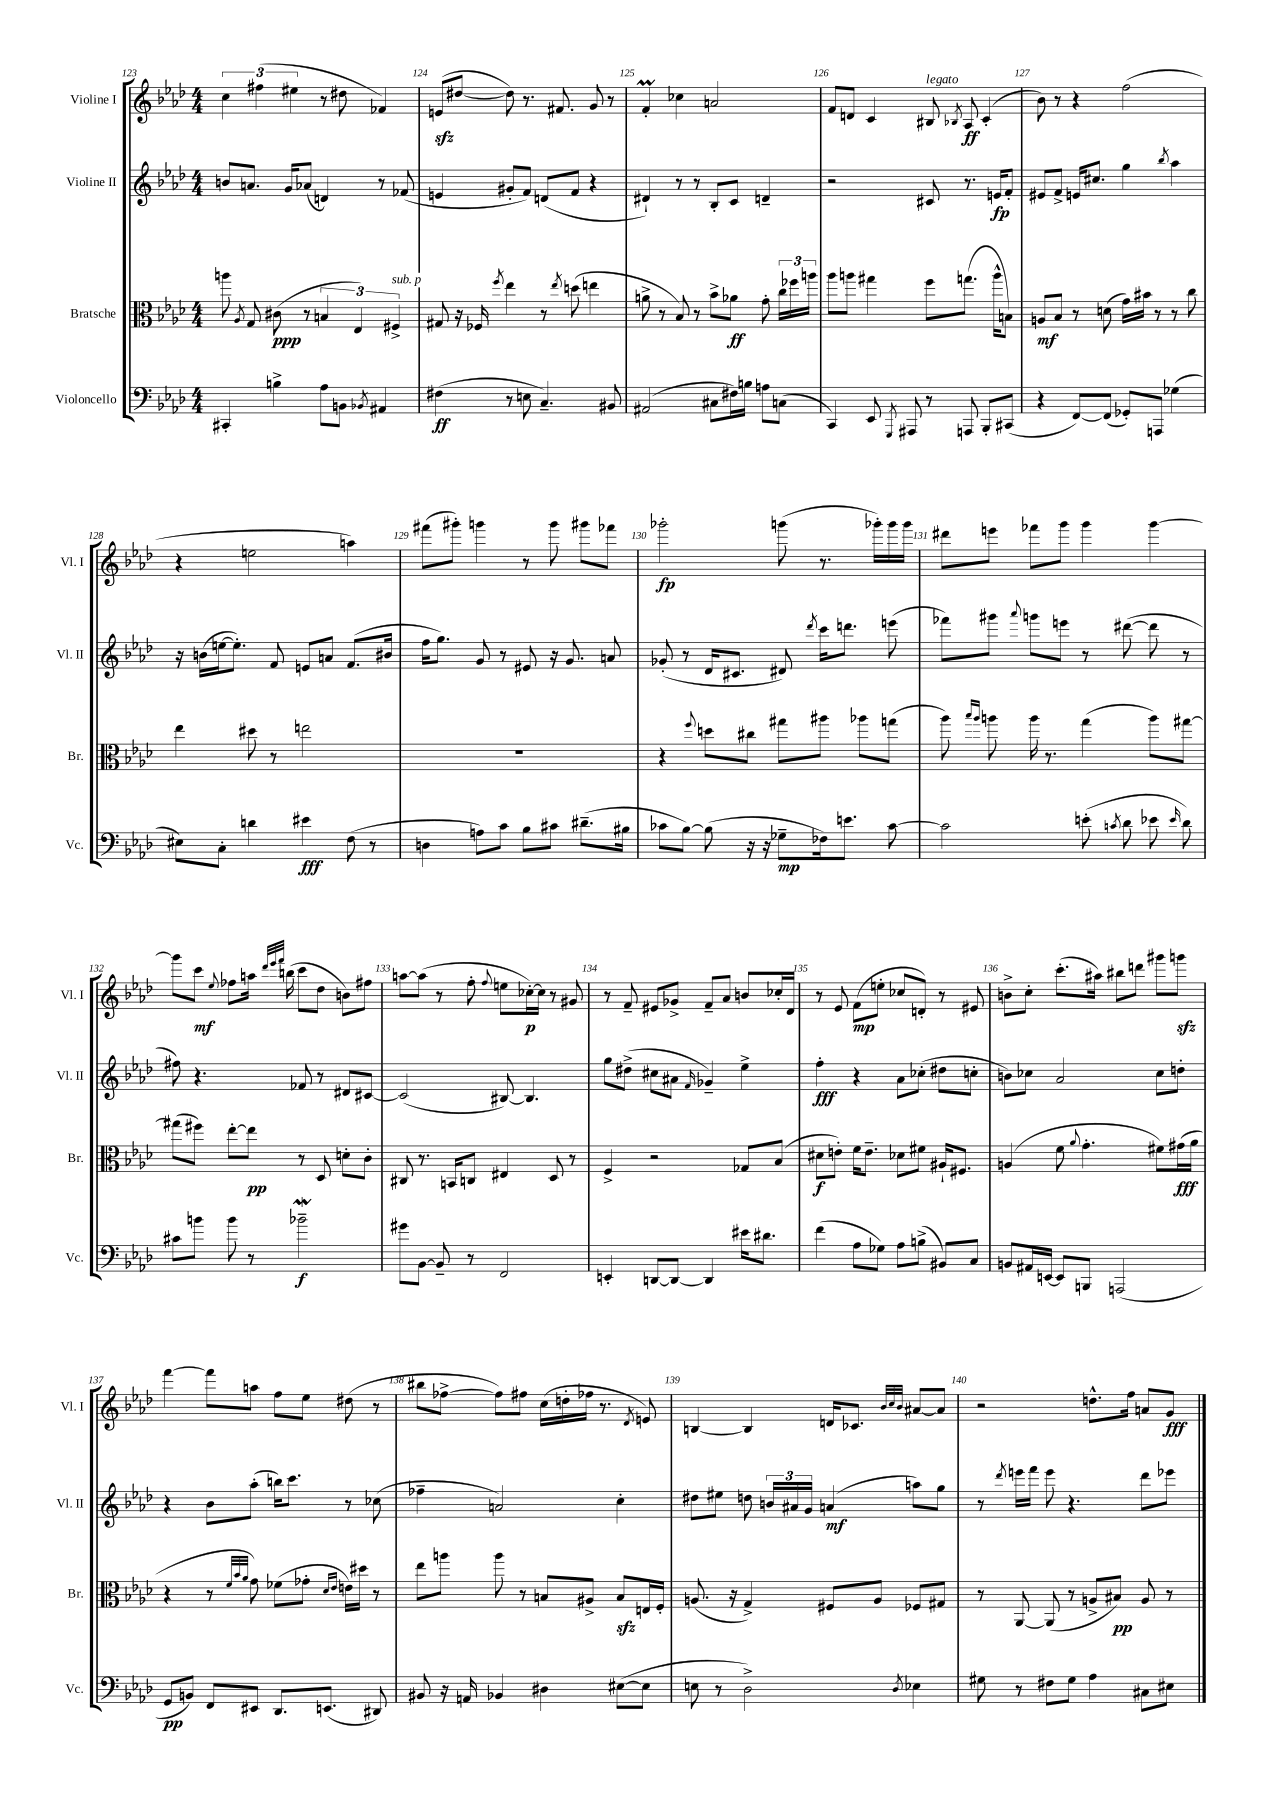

**kern	**kern	**kern	**kern
*staff4	*staff3	*staff2	*staff1
*clefF4	*clefC3	*clefG2	*clefG2
*k[b-e-a-d-]	*k[b-e-a-d-]	*k[b-e-a-d-]	*k[b-e-a-d-]
*M4/4	*M4/4	*M4/4	*M4/4
4CC#'/	8aa\	8b/L	6cc\
.	8qA-/	.	.
.	8G/	8.a/J	.
.	.	.	(6ff#\
4B^\	(8c#\	.	.
.	.	16g/LK	.
.	.	.	6ee#\
.	8r	(8a-/J	.
8A-\L	6B/	4d/)	8r
8BB\J	.	.	8dd#\
.	6E-/)	.	.
8qBB-/	.	.	.
4AA#/	.	8r	4f-/)
.	6F#^/	.	.
.	.	(8f-/	.
=	=	=	=
(4F#\	8G#/	4e/	(8e/L
.	16r	.	[8dd#/J
.	16F-/	.	.
.	8qff/	.	.
8r	4ee-\	8g#'/L	8dd#\])
8E\	.	8f/J)	8.r
4.C~/)	8r	(8d/L	.
.	.	.	8.f#/
.	8qee-/	.	.
.	(8dd\	8f/J	.
.	4ee\	4r	8g/
8BB#/	.	.	8r
=	=	=	=
(2AA#/	8a^\	4d#`/)	4f'/
.	8r	.	.
.	8B-/)	8r	4cc-\
.	8r	8r	.
8C#\L	8b-^\L	8B-'/L	2a/
16F#\L)	8a-\J	8c/J	.
16B\JJ	.	.	.
8A\L	8g'\	4d~/	.
(8C\J	24cc\LL	.	.
.	24ff-\	.	.
.	24aa\JJ	.	.
=	=	=	=
4CC/)	8aa-\L	2r	8f/L
.	8aa\J	.	8d/J
8EE-/	4gg#\	.	4c/
8qGGG/	.	.	.
8AAA#/	.	.	.
8r	8ff\L	8c#/	8B#/
.	.	.	8qB-/
8AAA/	(8.gg\J	8.r	8A-/
8BBB-'/L	.	.	(4c'/
.	16aa^^\LK	16e/LK	.
(8CC#/J	8B\J)	8f'/J	.
=	=	=	=
4r	8A/L	8e#/L	8b-\)
.	8B-/J	8f^/J	8r
[8FF/L)	8r	16e/LK	4r
.	.	8.cc#/J	.
(8FF/]J	(8d\	.	.
8GG-'/L)	16g\LL)	4gg\	(2ff\
.	16b#\JJ	.	.
8AAA/J	8r	.	.
.	.	8qbb-/	.
(4G-\	8r	4aa-\	.
.	8cc\	.	.
=	=	=	=
8E#\L)	4ee-\	16r	4r
.	.	(16b\LL	.
8C'\J	.	[16ee\J	.
.	.	8.ee'\]J)	.
4d\	8dd#\	.	2ee\
.	8r	8f/	.
4e#\	2ee\	8e/L	.
.	.	8a/J	.
(8F\	.	(8.f/L	4aa\)
8r	.	.	.
.	.	16b#/Jk	.
=	=	=	=
4D\	1r	16ff\LK	(8fff#\L
.	.	8.gg\J)	.
.	.	.	8ggg#'\J)
8A\L)	.	8g/	4ggg\
8c\J	.	8r	.
8B-\L	.	8e#/	8r
8c#\J	.	16r	8ggg\
.	.	8.g/	.
(8.d#~\L	.	.	8ggg#\L
.	.	8a/	8fff-\J
16B#\Jk	.	.	.
=	=	=	=
8c-\L	4r	(8g-'/	2ggg-'\
[8B-\J)	.	8r	.
.	8qqff/	.	.
(8B-\]	8dd\L	16d-/LK	.
.	.	8.c#/J	.
16r	8cc#\J	.	.
16r	.	.	.
8G-~\L	8gg#\L	8d#/)	(8ggg\
.	.	8qddd-/	.
16F-\k)	8aa#\J	16ccc\LK	8.r
8.e\J	.	8.ddd\J	.
.	8aa-\L	.	.
.	.	.	16ggg-'\LL)
[8c-\	(8gg\J	(8eee\	16ggg-\
.	.	.	16ggg-\JJ
=	=	=	=
2c-\]	8aa-\)	8fff-\L)	8ddd#\L
.	16qqbb-/LL	.	.
.	16qqaa-/JJ	.	.
.	8aa\	8ggg#\J	8eee\J
.	.	8qqaaa-/	.
.	16aa\	8ggg\L	8fff-\L
.	8.r	.	.
.	.	8eee\J	8ggg\J
(8e'\	(4gg\	8r	4ggg\
8qc/	.	.	.
8d-\	.	([8ddd#\	.
8e-\	8aa\L)	8ddd#\]	[4ggg\
16qqe-/	.	.	.
8d-\)	[8gg#\J	8r	.
=	=	=	=
8c#\L	(8gg#\]L	8ff#\)	8ggg\]L
8b\J	8ff#\J)	4.r	8ccc\J
.	.	.	8qqee-/
8b\	[8ee-'\L	.	8ff-\L
8r	8ee-\]J	.	16aa\Jk
.	.	.	32qqddd-/LLL
.	.	.	32qqeee-/
.	.	.	32qqfff/JJJ
.	.	.	(16bb\
2b-~\	8r	8f-/	8ccc\L
.	8D-/	8r	8dd-\J
.	8d'\L	8d#/L	8b\L)
.	8c'\J	[8c#/J	8ff#\J
=	=	=	=
8g#\L	8C#/	(2c#/]	[8aa\L
[8BB-\J	8.r	.	(8aa\]J
8BB-~/]	.	.	8r
.	16BB/LK	.	.
8r	8C/J	.	8ff'\
.	.	.	8qqff/
2FF/	4E#/	[8B#/)	8ee\L
.	.	4.B#/]	[16cc-'\L)
.	.	.	16cc-\]JJ
.	8D-/	.	8r
.	8r	.	8g#/
=	=	=	=
4EE'/	4F^/	8gg\L	8r
.	.	(8dd#^\J	8f~/
[8DD/L	2r	8cc#\L	8e#/L
8DD/_J	.	8a#\J	8g-^/J
.	.	16qqf/	.
4DD/]	.	4g-~/)	8f~/L
.	.	.	8a-/J
16e#\LK	8G-/L	4ee-^\	8b/L
8.d#\J	.	.	.
.	(8B-/J	.	16cc-'/L
.	.	.	16d-/JJ
=	=	=	=
(4f\	8d#\L	4ff'\	8r
.	8e'\J)	.	8e-/
8A-\L	16f\LK	4r	(8f\L
.	8.e~\J	.	.
8G-\J)	.	.	8ee'\J
8A-\L	8d-\L	8a-\L	8cc-/L
(8B^\J	8f#\J	(8cc-'\J	8d'/J)
8BB#/L)	16A#`/LK	8dd#\L	8r
.	8.F#/J	.	.
8C/J	.	8cc'\J	8e#/
=	=	=	=
8BB/L	(4A/	8b\L)	8b^\L
16AA#/L	.	8cc-\J	8cc'\J
[16EE/JJ	.	.	.
8EE/]L	8f\	2a-/	(8.ccc'\L
.	8qqa-/	.	.
8BBB/J	4.g'\	.	.
.	.	.	16aa#\Jk)
(2AAA/	.	.	8bb#\L
.	.	.	8ddd\J
.	8f#\L)	8cc-\L	8ggg#\L
.	(16g#\L	8dd'\J	8ggg\J
.	16a-\JJ	.	.
=	=	=	=
8GG/L	4r	4r	[4fff\
8BB/J)	.	.	.
8FF/L	8r	8b-\L	8fff\]L
.	32qqf/LLL	.	.
.	32qqb-/	.	.
.	32qqa-/JJJ	.	.
8EE#/J	8g\)	(8aa-'\J	8aa\J
8.DD-/L	(8f-\L	16bb\LK)	8ff\L
.	.	8.ccc\J	.
.	8g-'\J	.	8ee-\J
(8.EE/J	.	.	.
.	16qqd-/LL	.	.
.	16qqe-/JJ	.	.
.	16e\LL)	8r	(8dd#\
.	16dd#\JJ	.	.
8DD#/)	8r	(8cc-\	8r
=	=	=	=
8BB#/	8ee-\L	4ff-~\	8bb#\L
16r	8aa\J	.	[8ff-^\J
16AA/	.	.	.
4BB-/	8aa\	2a/)	8ff-\]L)
.	8r	.	8ff#\J
4D#\	8B/L	.	(16cc\LL
.	.	.	16dd'\
.	8A#^/J	.	16ff-\JJ
.	.	.	8.r
([8E#\L	8B/L	4cc'\	.
.	.	.	8qd-/
8E#\]J	16E/L	.	8e/)
.	16F'/JJ	.	.
=	=	=	=
8E\	(8.A/	8dd#\L	[4B/
8r	.	8ee#\J	.
.	16r	.	.
2D-^\)	4G^/)	8dd\	4B/]
.	.	24b/LL	.
.	.	24a#/	.
.	.	24g/JJ	.
.	8F#/L	(4a/	16d/LK
.	.	.	8.c-/J
.	8A/J	.	.
.	.	.	32qqb-/LLL
.	.	.	32qqcc/
8qD-/	.	.	32qqb-/JJJ
4E-\	8F-/L	8aa\L)	[8a#/L
.	8G#/J	8gg\J	8a#/]J
=	=	=	=
8G#\	8r	8r	2r
.	.	8qddd-/	.
8r	[8AA-/	16eee\LL	.
.	.	16fff\JJ	.
8F#\L	(8AA-/]	8eee\	.
8G#\J	8r	4.r	.
4A-\	8A^/L	.	8.dd^^\L
.	8B#/J)	.	.
.	.	.	16ff\Jk
8C#\L	8A/	8ddd-\L	8a/L
8E#\J	8r	8eee-\J	8g/J
==	==	==	==
*-	*-	*-	*-
